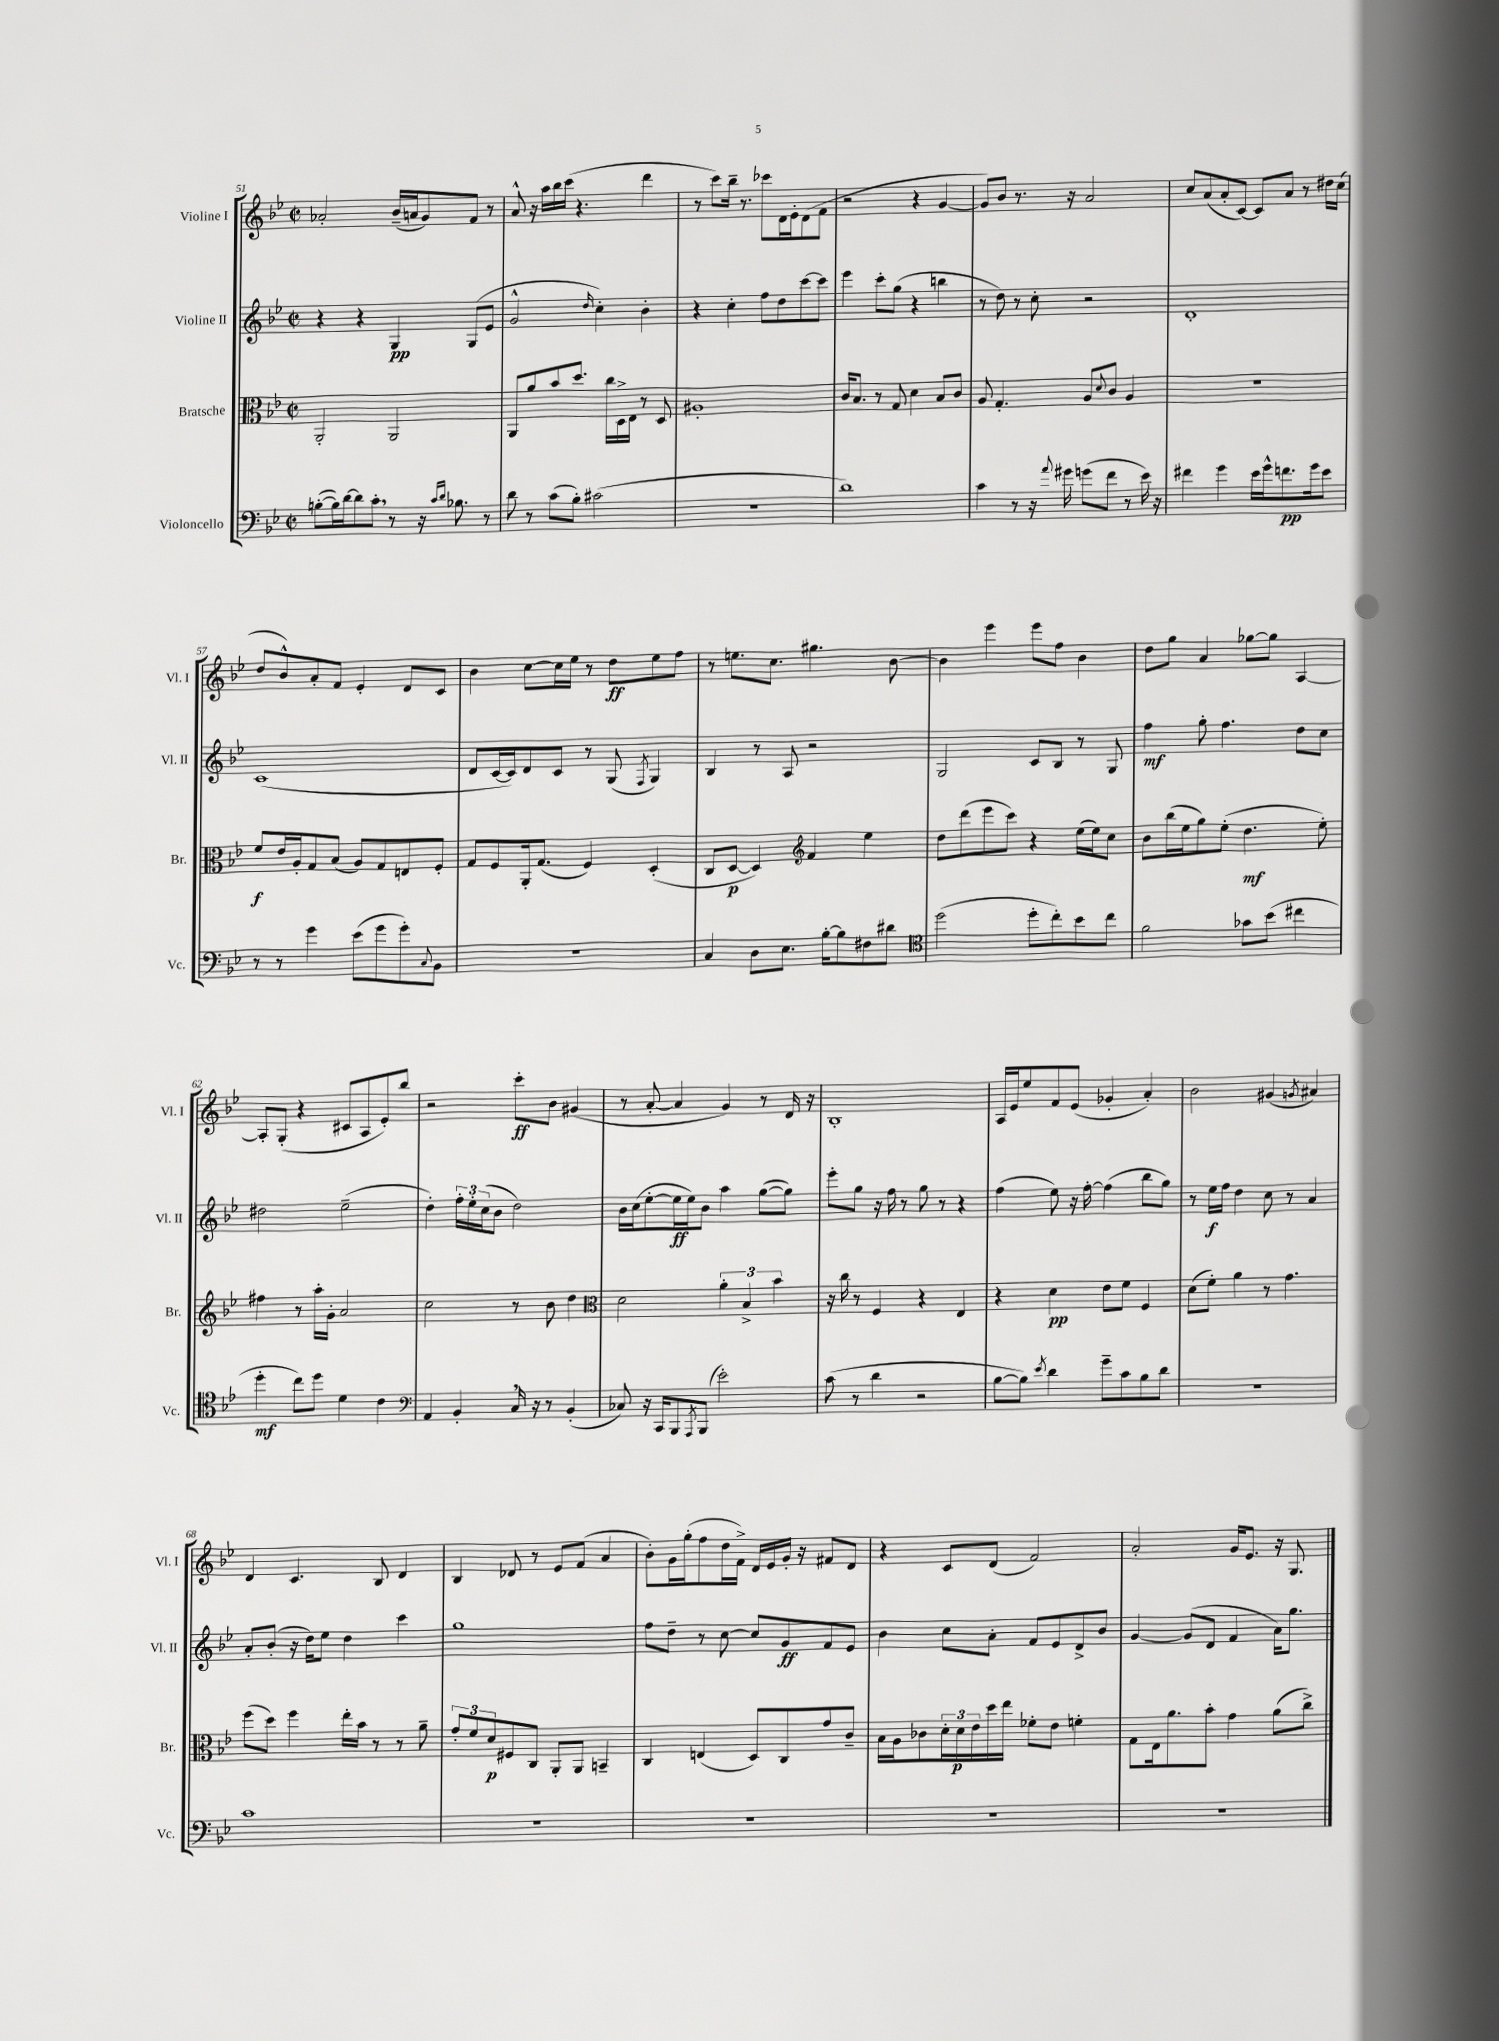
<<
\new StaffGroup <<
\new Staff = "s0" \with { instrumentName = "Violine I" shortInstrumentName = "Vl. I" } {
    \clef treble \key bes \major \defaultTimeSignature \time 2/2
    aes'2-. bes'16--( a'16 g'8) f'8 r8 |
    a'8-^ r16 a''16 bes''16 c'''16( r4. d'''4 |
    r8 c'''8) bes''16-- r8. ces'''8 d'16 ees'16-. d'8( f'8 |
    r2 r4 g'4~ |
    g'8) bes'8 r8. r16 a'2 |
    c''8 a'8( a'8-. c'8~) c'8 a'8 r8 dis''16 c''16( |
    d''8 bes'8-^) a'8-. f'8 ees'4-. d'8 c'8 |
    bes'4 c''8~ c''16 ees''16 r8 d''8\ff ees''8 f''8 |
    r8 e''8. c''8. gis''4. bes'8~ |
    bes'4 ees'''4 ees'''8 f''8 bes'4 |
    d''8 g''8 a'4 ges''8~ ges''8 a4~ |
    a8-. g8-.( r4 cis'8 a8 ees'8-.) bes''8 |
    r2 c'''8-.\ff bes'8 gis'4( |
    r8 a'8~-. a'4 g'4) r8 d'16 r16 |
    bes1-. |
    a16 ees'16 ees''8 f'8 ees'8( ges'4-. a'4-.) |
    bes'2 gis'4( \acciaccatura { g'8 } ais'4) |
    d'4 c'4. bes8 d'4 |
    bes4 des'8 r8 ees'8 f'8( a'4 |
    bes'8-.) g'16 g''16-.( f''8 d''16 f'16->) d'16 ees'16 g'16-. r16 fis'8 d'8 |
    r4 c'8 d'8( f'2) |
    a'2-. g'16 ees'8. r16 g8. \bar "|." |
}
\new Staff = "s1" \with { instrumentName = "Violine II" shortInstrumentName = "Vl. II" } {
    \clef treble \key bes \major \defaultTimeSignature \time 2/2
    r4 r4 g4\pp g8( ees'8 |
    g'2-^ \grace { d''16 } c''4-.) bes'4-. |
    r4 c''4-. f''8 d''8 c'''8~ c'''8 |
    ees'''4 c'''8-. g''8( r4 b''4 |
    r8 d''8) r8 c''8-. r2 |
    d'1-. |
    c'1( |
    d'8 c'16~ c'16) d'8 c'8 r8 g8( \acciaccatura { f8 } g4) |
    bes4 r8 a8 r2 |
    g2 c'8 bes8 r8 g8 |
    f''4\mf g''8-. f''4. d''8 c''8 |
    dis''2 ees''2--( |
    d''4-.) \tuplet 3/2 { f''16-. ees''16-. c''16( } bes'8 d''2) |
    bes'16 c''16( ees''8~-. ees''16\ff ees''16) bes'8 a''4 g''8~( g''8) |
    ees'''8-. g''8 r16 f''16 r8 g''8 r8 r4 |
    f''4( ees''8) r16 f''16~-. f''4( bes''8 g''8) |
    r8 ees''16\f f''16 d''4 c''8 r8 a'4 |
    a'8-. bes'8-.( r16 d''16) ees''8 d''4 c'''4 |
    g''1 |
    f''8 d''8-- r8 c''8~ c''8 g'8\ff f'8 ees'8 |
    bes'4 c''8 a'8-. f'8 ees'8 d'8-> bes'8 |
    g'4~ g'8( d'8 f'4 a'16) g''8. \bar "|." |
}
\new Staff = "s2" \with { instrumentName = "Bratsche" shortInstrumentName = "Br." } {
    \clef alto \key bes \major \defaultTimeSignature \time 2/2
    a,2-. a,2 |
    a,8 a'8 bes'8 d''8. c''16 d16-> ees16 r8 d8 |
    ais1-. |
    c'16 bes8. r8 g8 d'4 bes8 c'8 |
    a8 g4.-. a8 \appoggiatura { d'8 } c'8 a4 |
    R1 |
    f'8\f ees'16 a16-. g8 bes8( a8) g8 e8 f8-. |
    g8 f8 a,16-. g8.( f4) d4-.( |
    c8 d8~\p d4) \clef treble f'4 ees''4 |
    d''8 d'''8( ees'''8 c'''8) r4 ees''16( ees''16) c''8 |
    bes'8 bes''16( ees''16 g''8) ees''8-.( d''4.\mf ees''8-.) |
    fis''4 r8 a''16-. g'16-. a'2 |
    c''2 r8 bes'8 d''4 |
    \clef alto d'2 \tuplet 3/2 { a'4-. bes4-> bes'4 } |
    r16 c''16 r8 f4 r4 ees4 |
    r4 d'4\pp ees'8 f'8 f4 |
    d'8( f'8-.) a'4 r8 g'4. |
    f''8( d''8) f''4 ees''16-. bes'16 r8 r8 a'8-- |
    \tuplet 3/2 { g'8-. f'8 d'8\p } fis8 c8 a,8-. a,8 b,4-- |
    c4 e4( d8) c8 g'8 c'8-- |
    bes16 a16 ces'8 \tuplet 3/2 { d'16-. d'16\p ees'16 } d''16 ees''16 fes'8-. ees'8 f'4-. |
    g8 ees16 a'8. bes'8-. g'4 a'8( c''8->) \bar "|." |
}
\new Staff = "s3" \with { instrumentName = "Violoncello" shortInstrumentName = "Vc." } {
    \clef bass \key bes \major \defaultTimeSignature \time 2/2
    b8~-.( b16) d'16~ d'8 c'8-. \breathe r8 r16 \grace { c'16 d'16 } bes8. r8 |
    d'8 r8 c'8( bes8-.) cis'2( |
    R1 |
    d'1) |
    c'4 r8 r16 \appoggiatura { a'8 } gis'16 g'8( f'8 r8 ees'16) r16 |
    fis'4 g'4 ees'16 g'16-^ f'8.\pp g'16 ees'8 |
    r8 r8 g'4 ees'8( g'8 g'8-.) \appoggiatura { c8 } bes,8 |
    r1 |
    c4 d8 ees8. bes16~-. bes8 fis8 dis'8 |
    \clef tenor d''2( d''8-. c''8-.) bes'8 c''8 |
    f'2 ges'8 bes'8( cis''4 |
    d''4-.\mf c''8) d''8 d'4 c'4 |
    \clef bass a,4 bes,4-. c16 \breathe r16 r8 bes,4-.( |
    ces8) r16 c,16 bes,,8 \acciaccatura { a,,8 } bes,,8( ees'2-.) |
    c'8( r8 d'4 r2 |
    bes8~ bes8) \acciaccatura { ees'8 } d'4 g'8-- c'8 bes8 d'8 |
    R1 |
    c'1 |
    R1 |
    R1 |
    R1 |
    R1 \bar "|." |
}
>>
>>
\layout { \context { \Score currentBarNumber = #51 } }
